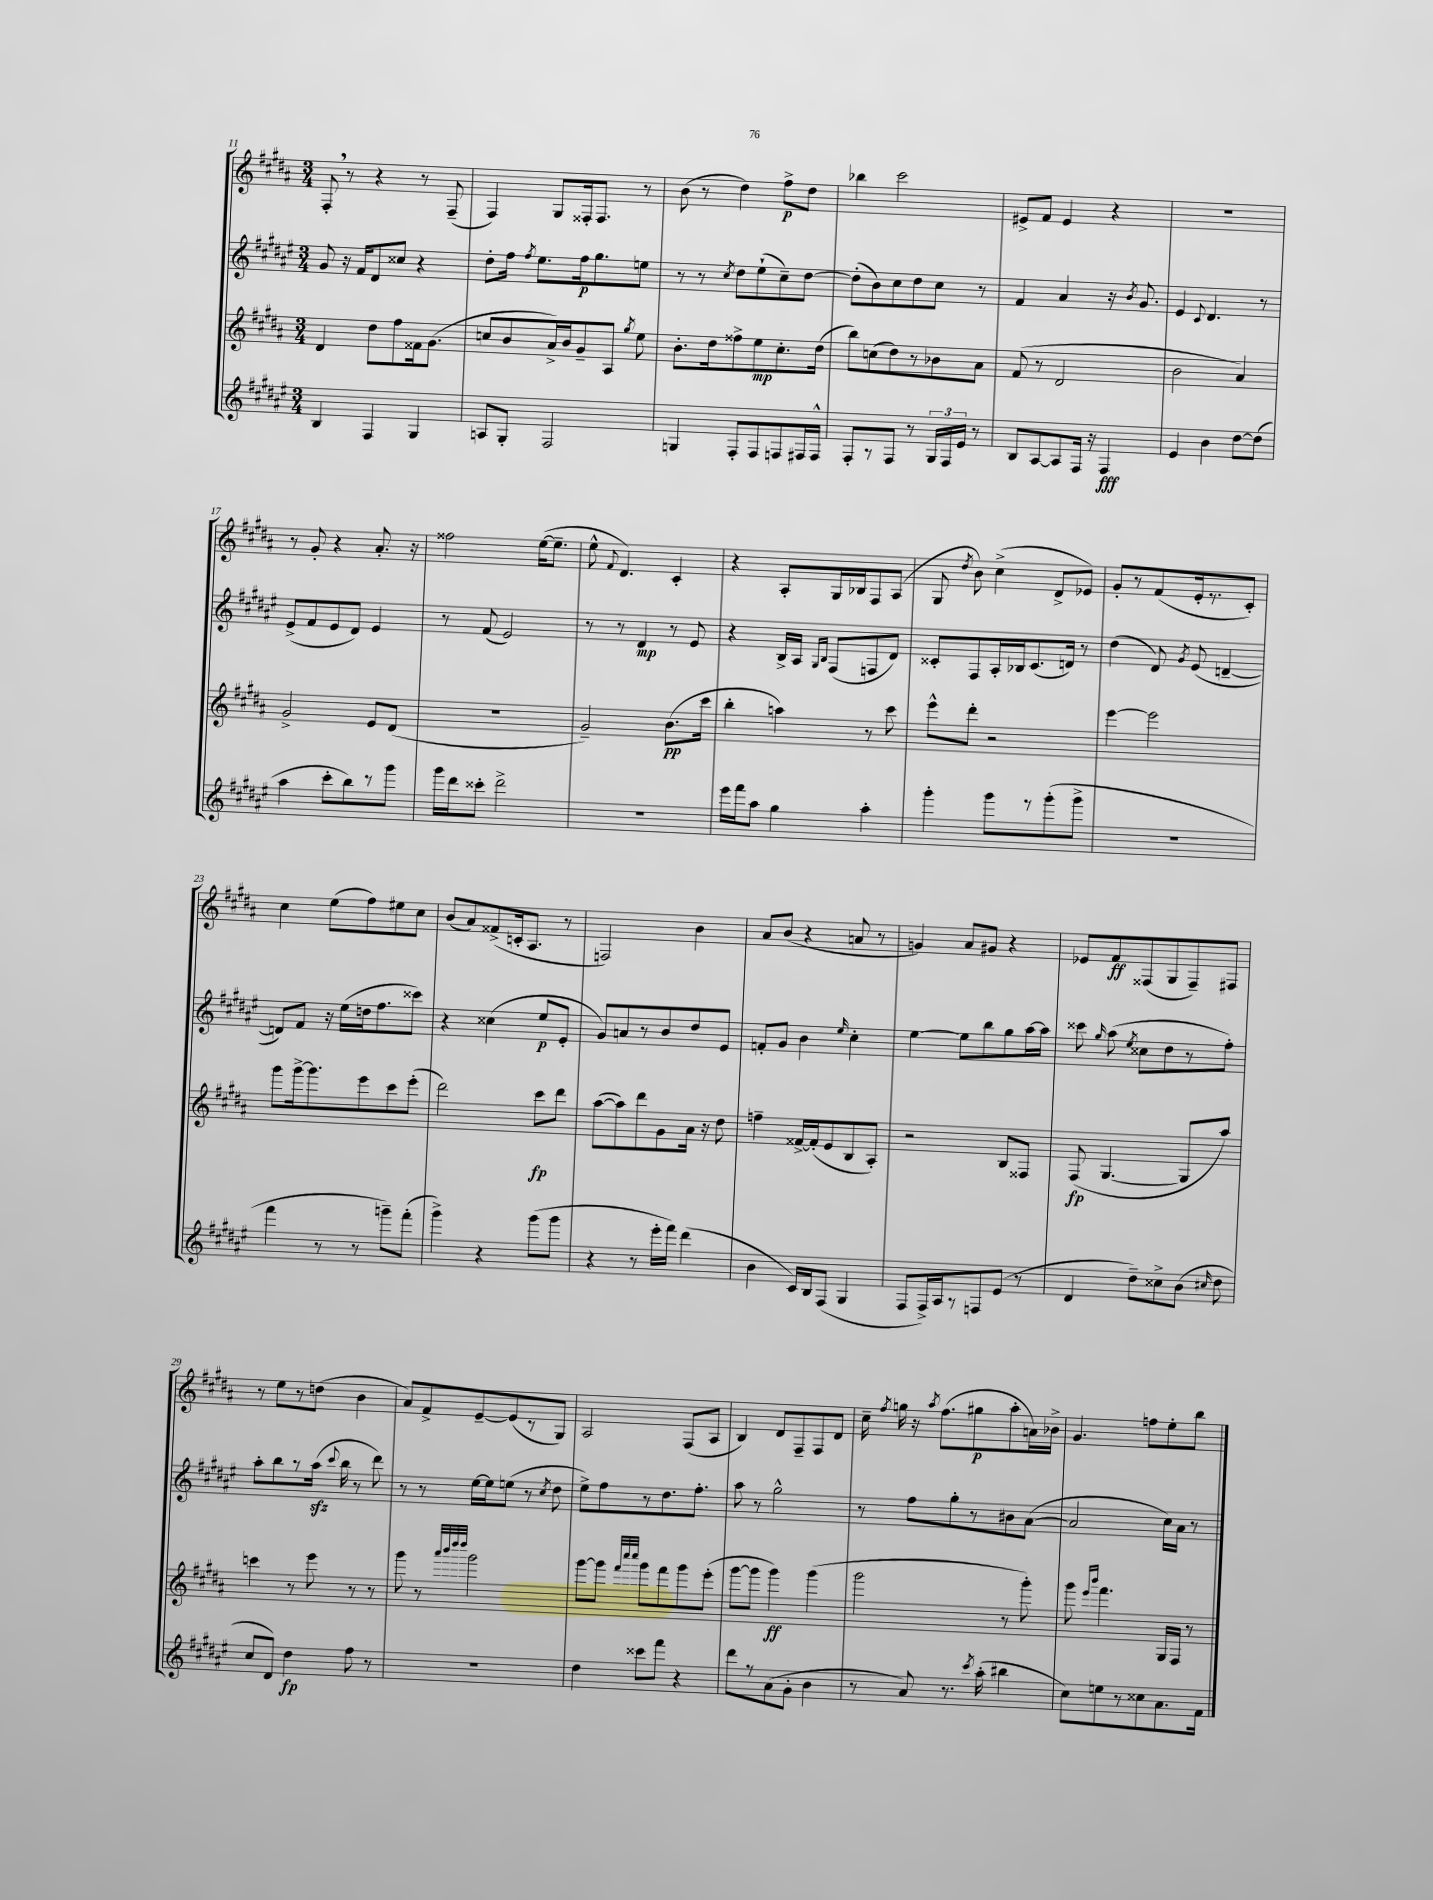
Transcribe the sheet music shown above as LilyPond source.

<<
\new StaffGroup <<
\new Staff = "s0" {
    \clef treble \key b \major \numericTimeSignature \time 3/4
    \autoBeamOff fis8-. \breathe r8 r4 r8 fis8--( |
    fis4) gis8[ fisis16-. fisis8.] r8 |
    b'8( r8 dis''4) fis''8[->\p dis''8] |
    bes''4 cis'''2 |
    eis'8[-> fis'8] eis'4 r4 |
    R2. |
    r8 gis'8-. r4 ais'8.-. r16 |
    fisis''2 e''16[~( e''8.]-- |
    e''8-^ \appoggiatura { fis'8 } dis'4.) cis'4-. |
    r4 ais8[-. gis16 bes16 fis8 ais8]( |
    gis8 \acciaccatura { dis''8 } b'8) cis''4->( dis'8[-> ees'8]) |
    gis'8[-. r8 fis'8( e'16-. r8. cis'8]-.) |
    cis''4 e''8[( fis''8) eis''8 cis''8] |
    b'8[( ais'8) fisis'8->( c'16-. ais8.] r8 |
    f2) b'4 |
    ais'8[ b'8]( r4 a'8 r8 |
    g'4) ais'8[ gis'8] r4 |
    ees'8[ fis'8\ff fisis8( gis8 fisis8--) fis8] |
    r8 e''8[ r8 d''8]( b'4 |
    ais'8[) fis'8-> e'8~-- e'8( r8 gis8]) |
    ais2 fis8[( ais8] |
    b4) dis'8[ fis8-- fis8 dis'8] |
    cis''16-- \acciaccatura { fis''8 } g''16 r16 \acciaccatura { ais''8 } fis''8.[( gis''8\p ais''8-. a'16) bes'16]-> |
    gis'4. f''8[ e''8-. b''8] \bar "|." |
}
\new Staff = "s1" {
    \clef treble \key fis \major \numericTimeSignature \time 3/4
    \autoBeamOff gis'8 r16 fis'16[ dis'8 cisis''8] r4 |
    dis''8[-. fis''16] \acciaccatura { fis''8 } eis''8.[ fis''16\p gis''8. e''8] |
    r8 r8 \acciaccatura { cis''8 } dis''8[ eis''8-!( cis''8--) dis''8]~ |
    dis''8[-.( b'8) cis''8 dis''8 cis''8] r8 |
    fis'4 ais'4 r16 \acciaccatura { b'8 } gis'8. |
    eis'4 \appoggiatura { cis'8 } dis'4. r8 |
    eis'8[->( fis'8 eis'8 dis'8]) eis'4 |
    r8 fis'8( eis'2) |
    r8 r8 dis'4\mp r8 eis'8 |
    r4 b16[-> ais16] \grace { gis16[ b16] } fis8[( f8 dis'8]) |
    cisis'8[-. fis8 ais16-. bes16 cisis'8.( d'16]) r8 |
    dis''4( dis'8) \acciaccatura { gis'8 } eis'8( d'4~-- |
    d'8[) fis'8] r16 eis''16[( d''16 fis''8. cisis'''8]) |
    r4 cisis''4( eis''8[\p eis'8]-. |
    gis'8[) a'8 r8 b'8 dis''8 eis'8] |
    f'8[-. gis'8] b'4 \grace { eis''16 } cis''4-. |
    eis''4~ eis''8[ b''8 gis''8 ais''16~ ais''16] |
    cisis'''8 \grace { gis''16 } ais''8( \acciaccatura { eis''8 } cisis''8[ dis''8 r8 fis''8]-.) |
    ais''8[-. b''8 r8 ais''16]\sfz( \appoggiatura { cis'''8 } b''16 r8 dis'''8) |
    r8 r8 eis''16[~ eis''16 e''8]( r8 \acciaccatura { cis''8 } dis''8 |
    eis''8[->) fis''8 r8 dis''8. fis''8.]-. |
    ais''8 r8 gis''2-^ |
    r8 fis''8[ gis''8-. r8 bis'8 ais'8]~( |
    ais'2 cis''16[) ais'16] r8 \bar "|." |
}
\new Staff = "s2" {
    \clef treble \key b \major \numericTimeSignature \time 3/4
    \autoBeamOff dis'4 dis''8[ fis''8 fisis'16 gis'8.]( |
    c''8[ b'8 ais'16->) b'16 gis'8-- ais8] \acciaccatura { gis''8 } e''8 |
    b'8.[-. dis''16 fisis''8-> e''8\mp cis''8.-. dis''16]( |
    b''8[) c''8( dis''8) r8 bes'8 ais'8] |
    fis'8( r8 dis'2 |
    b'2 ais'4) |
    gis'2-> e'8[ dis'8]( |
    R2. |
    gis'2--) b'8.[\pp( cis'''16] |
    b''4-. a''4) r8 cis'''8 |
    e'''8[-^ dis'''8]-. r2 |
    e'''4~ e'''2 |
    gis'''8[ gis'''16~-> gis'''8. e'''8 cis'''8 e'''8]-.( |
    dis'''2) cis'''8[\fp dis'''8] |
    ais''8[~( ais''8) dis'''8 gis'8 ais'16] r16 dis''8 |
    f''4-- fisis'16[~-> fisis'16-.( e'8 b8 ais8]-.) |
    r2 b8[ fisis8] |
    fis8\fp( gis4.~ gis8[ ais''8]) |
    c'''4 r8 e'''8 r8 r8 |
    gis'''8 r8 \grace { ais'''32[ b'''32 dis''''32 dis''''32] } gis'''2 |
    gis'''8[~ gis'''8] \grace { fis'''32[ cis''''32 cis''''32] } gis'''8[ fis'''8 gis'''8 e'''8]-.( |
    gis'''8[~ gis'''8] gis'''4\ff) gis'''4( |
    gis'''2 r8 gis'''8-.) |
    gis'''8 \grace { e'''16[ b'''16] } fis'''4. gis16[ fis16] r8 \bar "|." |
}
\new Staff = "s3" {
    \clef treble \key fis \major \numericTimeSignature \time 3/4
    \autoBeamOff b4 fis4 gis4 |
    a8[ gis8]-. fis2 |
    g4 fis8[-. fis8 f8 fis16 fis16]-^ |
    fis8[-. r8 fis8] r8 \tuplet 3/2 { gis16[ fis16 eis'16] } r8 |
    b8[ ais8~ ais8 fis16] r16 fis4\fff |
    eis'4 b'4 dis''8[~ dis''8]( |
    ais''4 cis'''8[-. b''8) r8 gis'''8] |
    gis'''16[ dis'''16 cisis'''8]-. dis'''2-> |
    R2. |
    eis'''16[ fis'''16 ais''8] gis''4 ais''4-. |
    gis'''4-. gis'''8[ r8 gis'''8-.( gis'''8]-> |
    R2. |
    fis'''4 r8 r8 g'''8[--) fis'''8]-.( |
    gis'''4->) r4 gis'''8[( gis'''8] |
    r4 r8 eis'''16[-. fis'''16]) dis'''4( |
    b'4 cis'16[) b16 fis8]( gis4 |
    fis8[ fis16->) ais16 r8 f8 eis'8]( r8 |
    dis'4 dis''8[--) cisis''8-> b'8]( \grace { cis''16 } dis''8 |
    cis''8[ dis'8]) dis''4\fp fis''8 r8 |
    R2. |
    dis''4 cisis'''8[ fis'''8] r4 |
    dis'''8[ r8 ais'8( gis'8]-. b'4 |
    r8 ais'8) r8. \acciaccatura { cis'''8 } ais''16-.( bis''4 |
    cis''8[) e''8 r8 cisis''8 ais'8. fis'16] \bar "|." |
}
>>
>>
\layout { \context { \Score currentBarNumber = #11 } }
